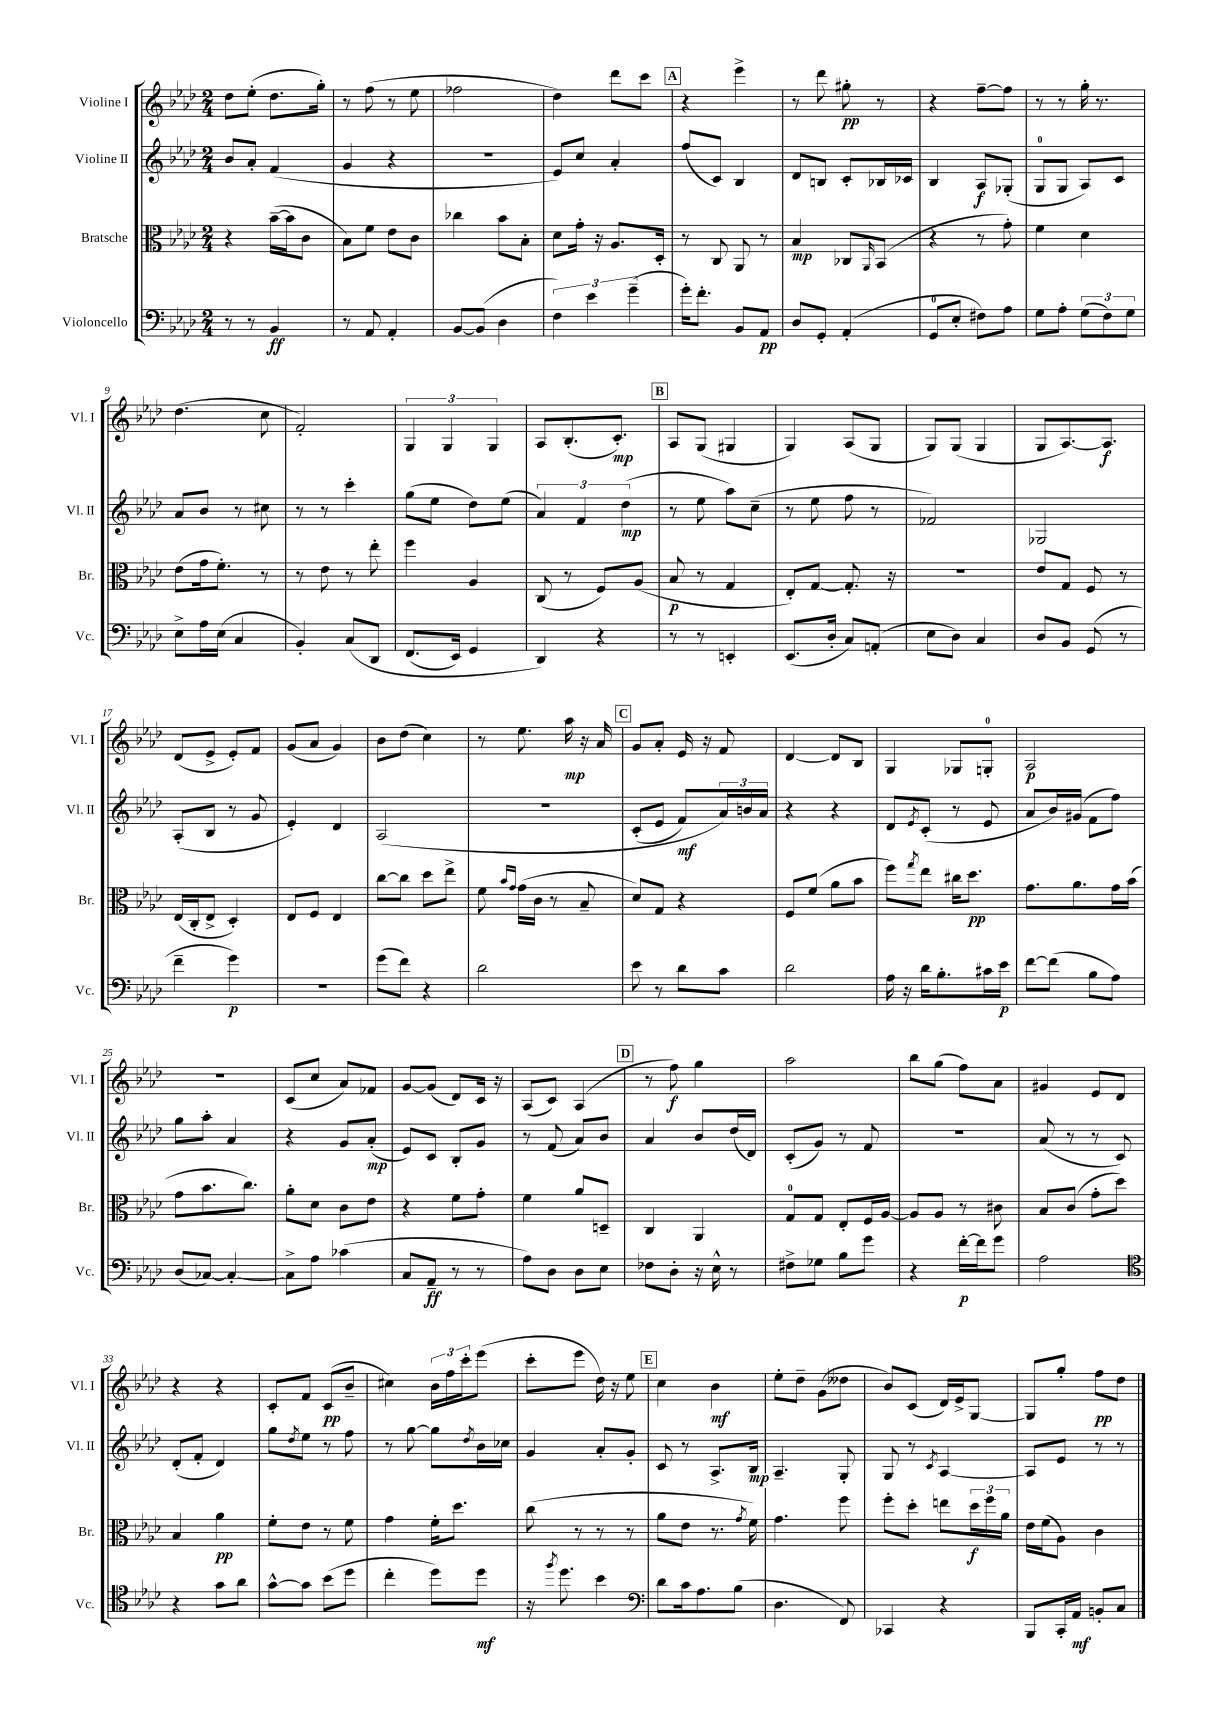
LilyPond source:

<<
\new StaffGroup <<
\new Staff = "s0" \with { instrumentName = "Violine I" shortInstrumentName = "Vl. I" } {
    \clef treble \key aes \major \numericTimeSignature \time 2/4
    des''8 ees''8-.( des''8. g''16-.) |
    r8 f''8( r8 ees''8 |
    fes''2 |
    des''4) des'''8 c'''8 |
    \mark \markup { \box "A" } r4 ees'''4-> |
    r8 des'''8 gis''8-.\pp r8 |
    r4 f''8~-- f''8 |
    r8 r8 g''16-. r8. |
    des''4.( c''8 |
    f'2-.) |
    \tuplet 3/2 { g4 g4 g4 } |
    aes8 bes8.-.( c'8.-.\mp) |
    \mark \markup { \box "B" } aes8 g8( gis4 |
    g4) aes8( g8 |
    g8) g8( g4 |
    g8 aes8.~) aes8.\f |
    des'8( ees'8-> ees'8-.) f'8 |
    g'8( aes'8 g'4) |
    bes'8 des''8( c''4) |
    r8 ees''8. aes''16\mp r16 aes'16 |
    \mark \markup { \box "C" } g'8 aes'8-. ees'16 r16 f'8 |
    des'4~ des'8 bes8 |
    g4 ges8 g8-0-. |
    aes2\p |
    r2 |
    c'8( c''8 aes'8) fes'8 |
    g'8~ g'8( des'8) c'16 r16 |
    aes8( c'8) aes4( |
    \mark \markup { \box "D" } r8 f''8\f) g''4 |
    aes''2 |
    bes''8 g''8( f''8) aes'8 |
    gis'4 ees'8 des'8 |
    r4 r4 |
    c'8-. f'8 c'8\pp( bes'8-- |
    cis''4) \tuplet 3/2 { bes'16 f''16 c'''16-. } ees'''8( |
    c'''8-. ees'''8 des''16) r16 ees''8 |
    \mark \markup { \box "E" } c''4 bes'4\mf |
    ees''8-. des''8-- g'8( deses''8 |
    bes'8) c'8( des'16) ees'16-> g8~ |
    g8 g''8-. f''8\pp des''8 \bar "|." |
}
\new Staff = "s1" \with { instrumentName = "Violine II" shortInstrumentName = "Vl. II" } {
    \clef treble \key aes \major \numericTimeSignature \time 2/4
    bes'8 aes'8-. f'4( |
    g'4 r4 |
    r2 |
    ees'8) c''8 aes'4-. |
    \mark \markup { \box "A" } f''8( c'8) bes4 |
    des'8 b8 c'8-. bes16 ces'16 |
    bes4 aes8\f ges8-.( |
    g8-0 g8 aes8) c'8 |
    aes'8 bes'8 r8 cis''8 |
    r8 r8 c'''4-. |
    g''8( ees''8 des''8) ees''8( |
    \tuplet 3/2 { aes'4) f'4 des''4\mp( } |
    \mark \markup { \box "B" } r8 ees''8 aes''8) c''8--( |
    r8 ees''8 f''8 r8 |
    fes'2) |
    ges2 |
    aes8-.( bes8 r8 g'8 |
    ees'4-.) des'4 |
    aes2\( |
    r2 |
    \mark \markup { \box "C" } c'8-.( ees'8 f'8\mf) \tuplet 3/2 { aes'16\) b'16 aes'16 } |
    r4 r4 |
    des'8 \acciaccatura { ees'8 } c'8-.( r8 ees'8 |
    aes'8 bes'16) gis'16( f'8 f''8) |
    g''8 aes''8-. aes'4 |
    r4 g'8 aes'8-.\mp( |
    ees'8) c'8 bes8-. g'8 |
    r8 f'8( aes'8) bes'8 |
    \mark \markup { \box "D" } aes'4 bes'8 des''16( des'16) |
    c'8-.( g'8) r8 f'8 |
    R2 |
    aes'8( r8 r8 c'8) |
    des'8-.( f'8-. des'4) |
    g''8 \acciaccatura { des''8 } ees''8 r8 f''8 |
    r8 g''8~ g''8 \acciaccatura { des''8 } bes'16 ces''16 |
    g'4 aes'8-. g'8-. |
    \mark \markup { \box "E" } c'8 r8 aes8.-> bes16\mp |
    aes4.-- g8-. |
    g8 r8 \acciaccatura { c'8 } aes4~ |
    aes8 ees'8 r8 r8 \bar "|." |
}
\new Staff = "s2" \with { instrumentName = "Bratsche" shortInstrumentName = "Br." } {
    \clef alto \key aes \major \numericTimeSignature \time 2/4
    r4 bes'16~--( bes'16 c'8 |
    bes8) f'8 ees'8 c'8 |
    ces''4 bes'8 bes8-. |
    des'8 g'16-. r16 aes8. des16-. |
    \mark \markup { \box "A" } r8 c8 aes,8 r8 |
    bes4\mp ces8 \grace { aes,16 } bes,8( |
    r4 r8 g'8-.) |
    f'4 des'4 |
    ees'8( g'16 f'8.-.) r8 |
    r8 ees'8 r8 ees''8-. |
    f''4 aes4 |
    c8( r8 f8) aes8( |
    \mark \markup { \box "B" } bes8\p r8 g4 |
    ees8-.) g8~ g8.-. r16 |
    r2 |
    ees'8 g8 f8 r8 |
    ees16( c16-. ees8-> des4-.) |
    ees8 f8 ees4 |
    c''8~ c''8 des''8 ees''8-> |
    f'8 \grace { bes'16 g'16 } g'16( c'16 r8 bes8-- |
    \mark \markup { \box "C" } des'8) g8 r4 |
    f8 f'8( aes'8 bes'8 |
    f''8) \acciaccatura { g''8 } ees''8 cis''16 des''8.\pp |
    g'8. aes'8. g'16 bes'16( |
    g'8 bes'8. c''8.) |
    aes'8-. des'8 c'8 ees'8 |
    r4 f'8 g'8-. |
    f'4 aes'8 d8-- |
    \mark \markup { \box "D" } c4 aes,4 |
    g8-0 g8 ees8-. f16 aes16~ |
    aes8 aes8 r8 cis'8 |
    bes8 c'8( g'8-. des''8) |
    bes4 aes'4\pp |
    f'8-. ees'8 r8 f'8 |
    g'4 f'16-. des''8. |
    c''8( r8 r8 r8 |
    \mark \markup { \box "E" } aes'8 ees'8 r8. \acciaccatura { g'8 } f'16) |
    g'4. f''8 |
    f''8-. des''8-. e''8 \tuplet 3/2 { des''16\f f''16 aes'16 } |
    ees'16 f'16( aes8) c'4 \bar "|." |
}
\new Staff = "s3" \with { instrumentName = "Violoncello" shortInstrumentName = "Vc." } {
    \clef bass \key aes \major \numericTimeSignature \time 2/4
    r8 r8 bes,4\ff |
    r8 aes,8 aes,4-. |
    bes,8~ bes,8( des4 |
    \tuplet 3/2 { f4) ees'4 g'4--( } |
    \mark \markup { \box "A" } g'16-.) f'8.-. bes,8 aes,8\pp |
    des8 g,8-. aes,4-.( |
    g,8-0 ees8-. fis8) aes8 |
    g8 aes8-. \tuplet 3/2 { g8( f8) g8 } |
    ees8-> aes16 ees16( c4 |
    bes,4-.) c8\( des,8 |
    f,8.( ees,16) g,4 |
    des,4\) r4 |
    \mark \markup { \box "B" } r8 r8 e,4-. |
    ees,8.( des16-. c8) a,8-.( |
    ees8 des8) c4 |
    des8 bes,8 g,8( r8 |
    f'4-- g'4\p) |
    r2 |
    g'8( f'8) r4 |
    des'2 |
    \mark \markup { \box "C" } ees'8 r8 des'8 c'8 |
    des'2 |
    aes16 r16 des'16 bes8.-. cis'16 ees'16\p |
    f'8~ f'8( bes8 aes8) |
    des8( ces8~) ces4~-. |
    ces8-> aes8 ces'4( |
    c8 aes,8--\ff r8 r8 |
    aes8) des8 des8 ees8 |
    \mark \markup { \box "D" } fes8 des8-. r16 ees16-^ r8 |
    fis8-> ges8 bes8 g'8 |
    r4 f'16~-.\p f'16 g'8 |
    aes2 |
    \clef tenor r4 g'8 aes'8 |
    g'8~-^ g'8 bes'8( des''8 |
    c''4-. des''8) des''8\mf |
    r16 \acciaccatura { f''8 } des''8. bes'4 |
    \mark \markup { \box "E" } \clef bass des'8 c'16 aes8. bes8( |
    des4. f,8) |
    ces,4 r4 |
    bes,,8 c,16-. aes,16\mf b,8-. c8 \bar "|." |
}
>>
>>
